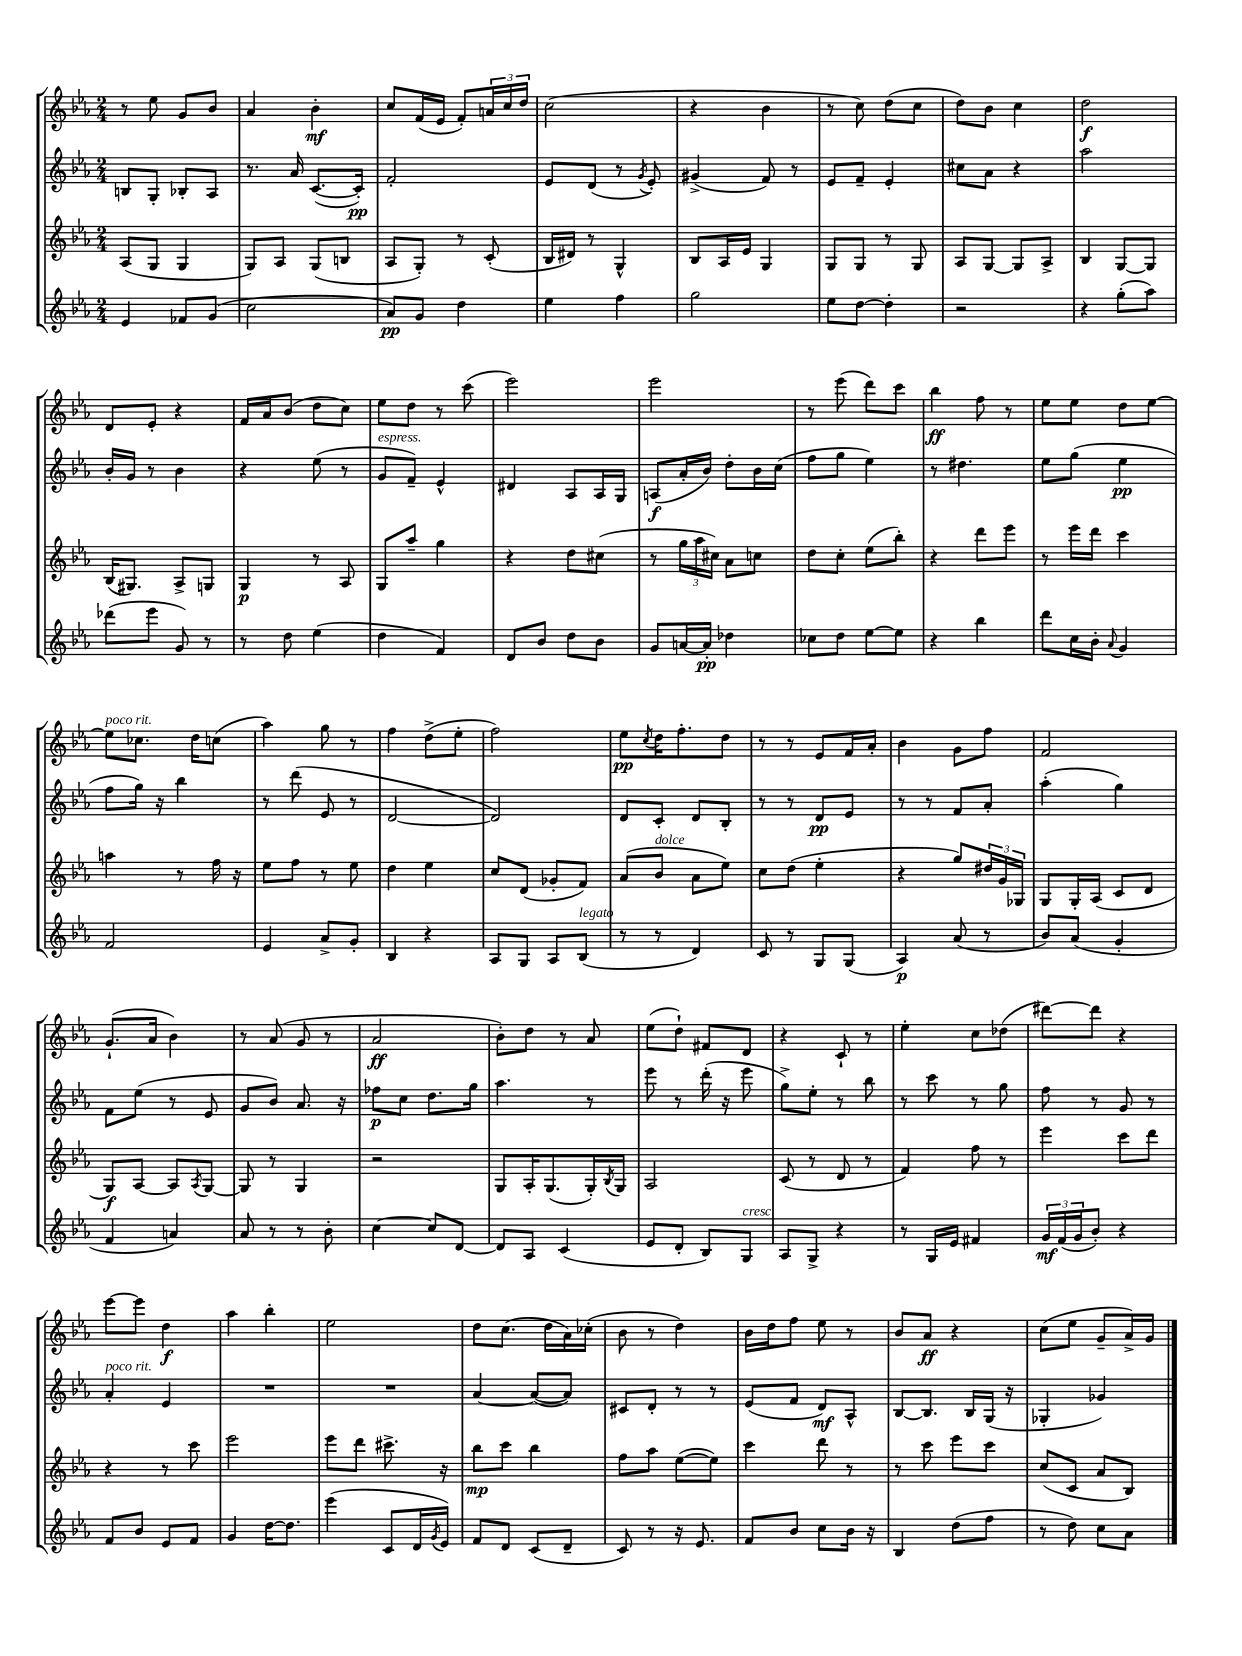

**kern	**kern	**kern	**kern
*staff4	*staff3	*staff2	*staff1
*clefG2	*clefG2	*clefG2	*clefG2
*k[b-e-a-]	*k[b-e-a-]	*k[b-e-a-]	*k[b-e-a-]
*M2/4	*M2/4	*M2/4	*M2/4
4e-	(8A-	8B	8r
.	8G	8G'	8ee-
8f-	4G	8B-'	8g
(8g	.	8A-	8b-
=	=	=	=
2cc	8G)	8.r	4a-
.	8A-	.	.
.	.	16a-	.
.	(8G	([8.c	4b-'
.	8B	.	.
.	.	16c'])	.
=	=	=	=
8a-)	8A-	2f'	8cc
8g	8G')	.	(16f
.	.	.	16e-
4dd	8r	.	8f')
.	(8c'	.	24a
.	.	.	24cc
.	.	.	24dd
=	=	=	=
4ee-	16B-	8e-	(2cc
.	16d#)	.	.
.	8r	(8d	.
4ff	4G^^	8r	.
.	.	8qg	.
.	.	8e-')	.
=	=	=	=
2gg	8B-	(4g#^	4r
.	16A-	.	.
.	16e-	.	.
.	4G	8f)	4b-
.	.	8r	.
=	=	=	=
8ee-	8G	8e-	8r
[8dd	8G	8f~	8cc)
4dd']	8r	4e-'	(8dd
.	8G	.	8cc
=	=	=	=
2r	8A-	8cc#	8dd)
.	[8G	8a-	8b-
.	8G]	4r	4cc
.	8A-^	.	.
=	=	=	=
4r	4B-	2aa-	2dd
(8gg'	[8G	.	.
8aa-)	8G]	.	.
=	=	=	=
(8ddd-	(16B-	16b-'	8d
.	8.G#)	16g	.
8eee-	.	8r	8e-'
8g)	8A-^	4b-	4r
8r	8G	.	.
=	=	=	=
8r	4G	4r	16f
.	.	.	16a-
8dd	.	.	(8b-
(4ee-	8r	(8ee-	8dd
.	8A-	8r	8cc)
=	=	=	=
4dd	8G	8g	8ee-
.	8aa-~	8f~)	8dd
4f)	4gg	4e-^^	8r
.	.	.	(8ccc
=	=	=	=
8d	4r	4d#	2eee-)
8b-	.	.	.
8dd	8dd	8A-	.
8b-	(8cc#	16A-	.
.	.	16G	.
=	=	=	=
8g	8r	(8A	2eee-
[16a	24gg	16a-'	.
.	24aa-	.	.
16a']	.	16b-)	.
.	24cc#)	.	.
4dd-	8a-	8dd'	.
.	8cc	16b-	.
.	.	(16cc	.
=	=	=	=
8cc-	8dd	8ff	8r
8dd	8cc'	8gg	(8eee-
[8ee-	(8ee-	4ee-)	8ddd)
8ee-]	8bb-')	.	8ccc
=	=	=	=
4r	4r	8r	4bb-
.	.	4.dd#	.
4bb-	8ddd	.	8ff
.	8eee-	.	8r
=	=	=	=
8ddd	8r	8ee-	8ee-
16cc	16eee-	(8gg	8ee-
16b-'	16ddd	.	.
8qqa-	.	.	.
4g	4ccc	4ee-	8dd
.	.	.	[8ee-
=	=	=	=
2f	4aa	8ff	8ee-]
.	.	16gg)	8.cc-
.	.	16r	.
.	8r	4bb-	.
.	.	.	16dd
.	16ff	.	(8cc
.	16r	.	.
=	=	=	=
4e-	8ee-	8r	4aa-)
.	8ff	(8ddd	.
8a-^	8r	8e-	8gg
8g'	8ee-	8r	8r
=	=	=	=
4B-	4dd	[2d	4ff
4r	4ee-	.	(8dd^
.	.	.	8ee-'
=	=	=	=
8A-	8cc	2d])	2ff)
8G	(8d	.	.
8A-	8g-'	.	.
(8B-	8f)	.	.
=	=	=	=
8r	(8a-	8d	8ee-
.	.	.	8qcc
8r	8b-	8c'	16dd
.	.	.	8.ff'
4d)	8a-	8d	.
.	8ee-)	8B-'	8dd
=	=	=	=
8c	8cc	8r	8r
8r	(8dd	8r	8r
8G	4ee-'	8d	8e-
(8G	.	8e-	16f
.	.	.	16a-'
=	=	=	=
4A-)	4r	8r	4b-
.	.	8r	.
(8a-	8gg)	8f	8g
8r	24dd#	8a-'	8ff
.	24g	.	.
.	24G-	.	.
=	=	=	=
8b-)	8G	(4aa-'	2f
(8a-	16G'	.	.
.	(16A-	.	.
4g'	8c	4gg)	.
.	8d	.	.
=	=	=	=
4f	8G)	8f	(8.g`
.	[8A-	(8ee-	.
.	.	.	16a-
4a)	8A-]	8r	4b-)
.	8qA-	.	.
.	[8G	8e-	.
=	=	=	=
8a-	8G]	8g	8r
8r	8r	8b-)	(8a-
8r	4G	8.a-	8g
8b-'	.	.	8r
.	.	16r	.
=	=	=	=
[4cc	2r	8ff-	2a-
.	.	8cc	.
8cc]	.	8.dd	.
[8d	.	.	.
.	.	16gg	.
=	=	=	=
8d]	8G	4.aa-	8b-')
8A-	16A-'	.	8dd
.	(8.G	.	.
(4c	.	.	8r
.	16G')	8r	8a-
.	8qB-	.	.
.	16G	.	.
=	=	=	=
8e-	2A-	8eee-	(8ee-
8d'	.	8r	8dd`)
8B-)	.	(16ddd'	8f#
.	.	16r	.
8G	.	8eee-	8d
=	=	=	=
8A-	(8c	8gg^)	4r
8G^	8r	8ee-'	.
4r	8d	8r	8c`
.	8r	8bb-	8r
=	=	=	=
8r	4f)	8r	4ee-'
16G	.	8ccc	.
16e-	.	.	.
4f#	8ff	8r	8cc
.	8r	8gg	(8dd-
=	=	=	=
24g	4eee-	8ff	[8ddd#)
(24f	.	.	.
24g	.	.	.
8b-')	.	8r	8ddd#]
4r	8ccc	8g	4r
.	8ddd	8r	.
=	=	=	=
8f	4r	4a-'	[8eee-
8b-	.	.	8eee-]
8e-	8r	4e-	4dd
8f	8ccc	.	.
=	=	=	=
4g	2eee-	2r	4aa-
[16dd	.	.	4bb-'
8.dd]	.	.	.
=	=	=	=
(4eee-	8eee-	2r	2ee-
.	8ddd	.	.
8c	8.ccc#^	.	.
16d	.	.	.
8qg	.	.	.
16e-)	16r	.	.
=	=	=	=
8f	8bb-	[4a-	8dd
8d	8ccc	.	(8.cc
(8c	4bb-	(8a-_	.
.	.	.	16dd
8d~	.	8a-])	16a-)
.	.	.	(16cc-'
=	=	=	=
8c)	8ff	8c#	8b-
8r	8aa-	8d'	8r
16r	([8ee-	8r	4dd)
8.e-	.	.	.
.	8ee-])	8r	.
=	=	=	=
8f	4ccc	(8e-	16b-
.	.	.	16dd
8b-	.	8f	8ff
8cc	8ddd	8d)	8ee-
16b-	8r	8A-^^	8r
16r	.	.	.
=	=	=	=
4B-	8r	[8B-	8b-
.	8ccc	8.B-]	8a-
(8dd	8eee-	.	4r
.	.	16B-	.
8ff	8ccc	(16G	.
.	.	16r	.
=	=	=	=
8r	(8cc	4G-'	(8cc
8dd)	8c	.	8ee-
8cc	8a-	4g-)	8g~
8a-	8B-)	.	16a-^)
.	.	.	16g
==	==	==	==
*-	*-	*-	*-
